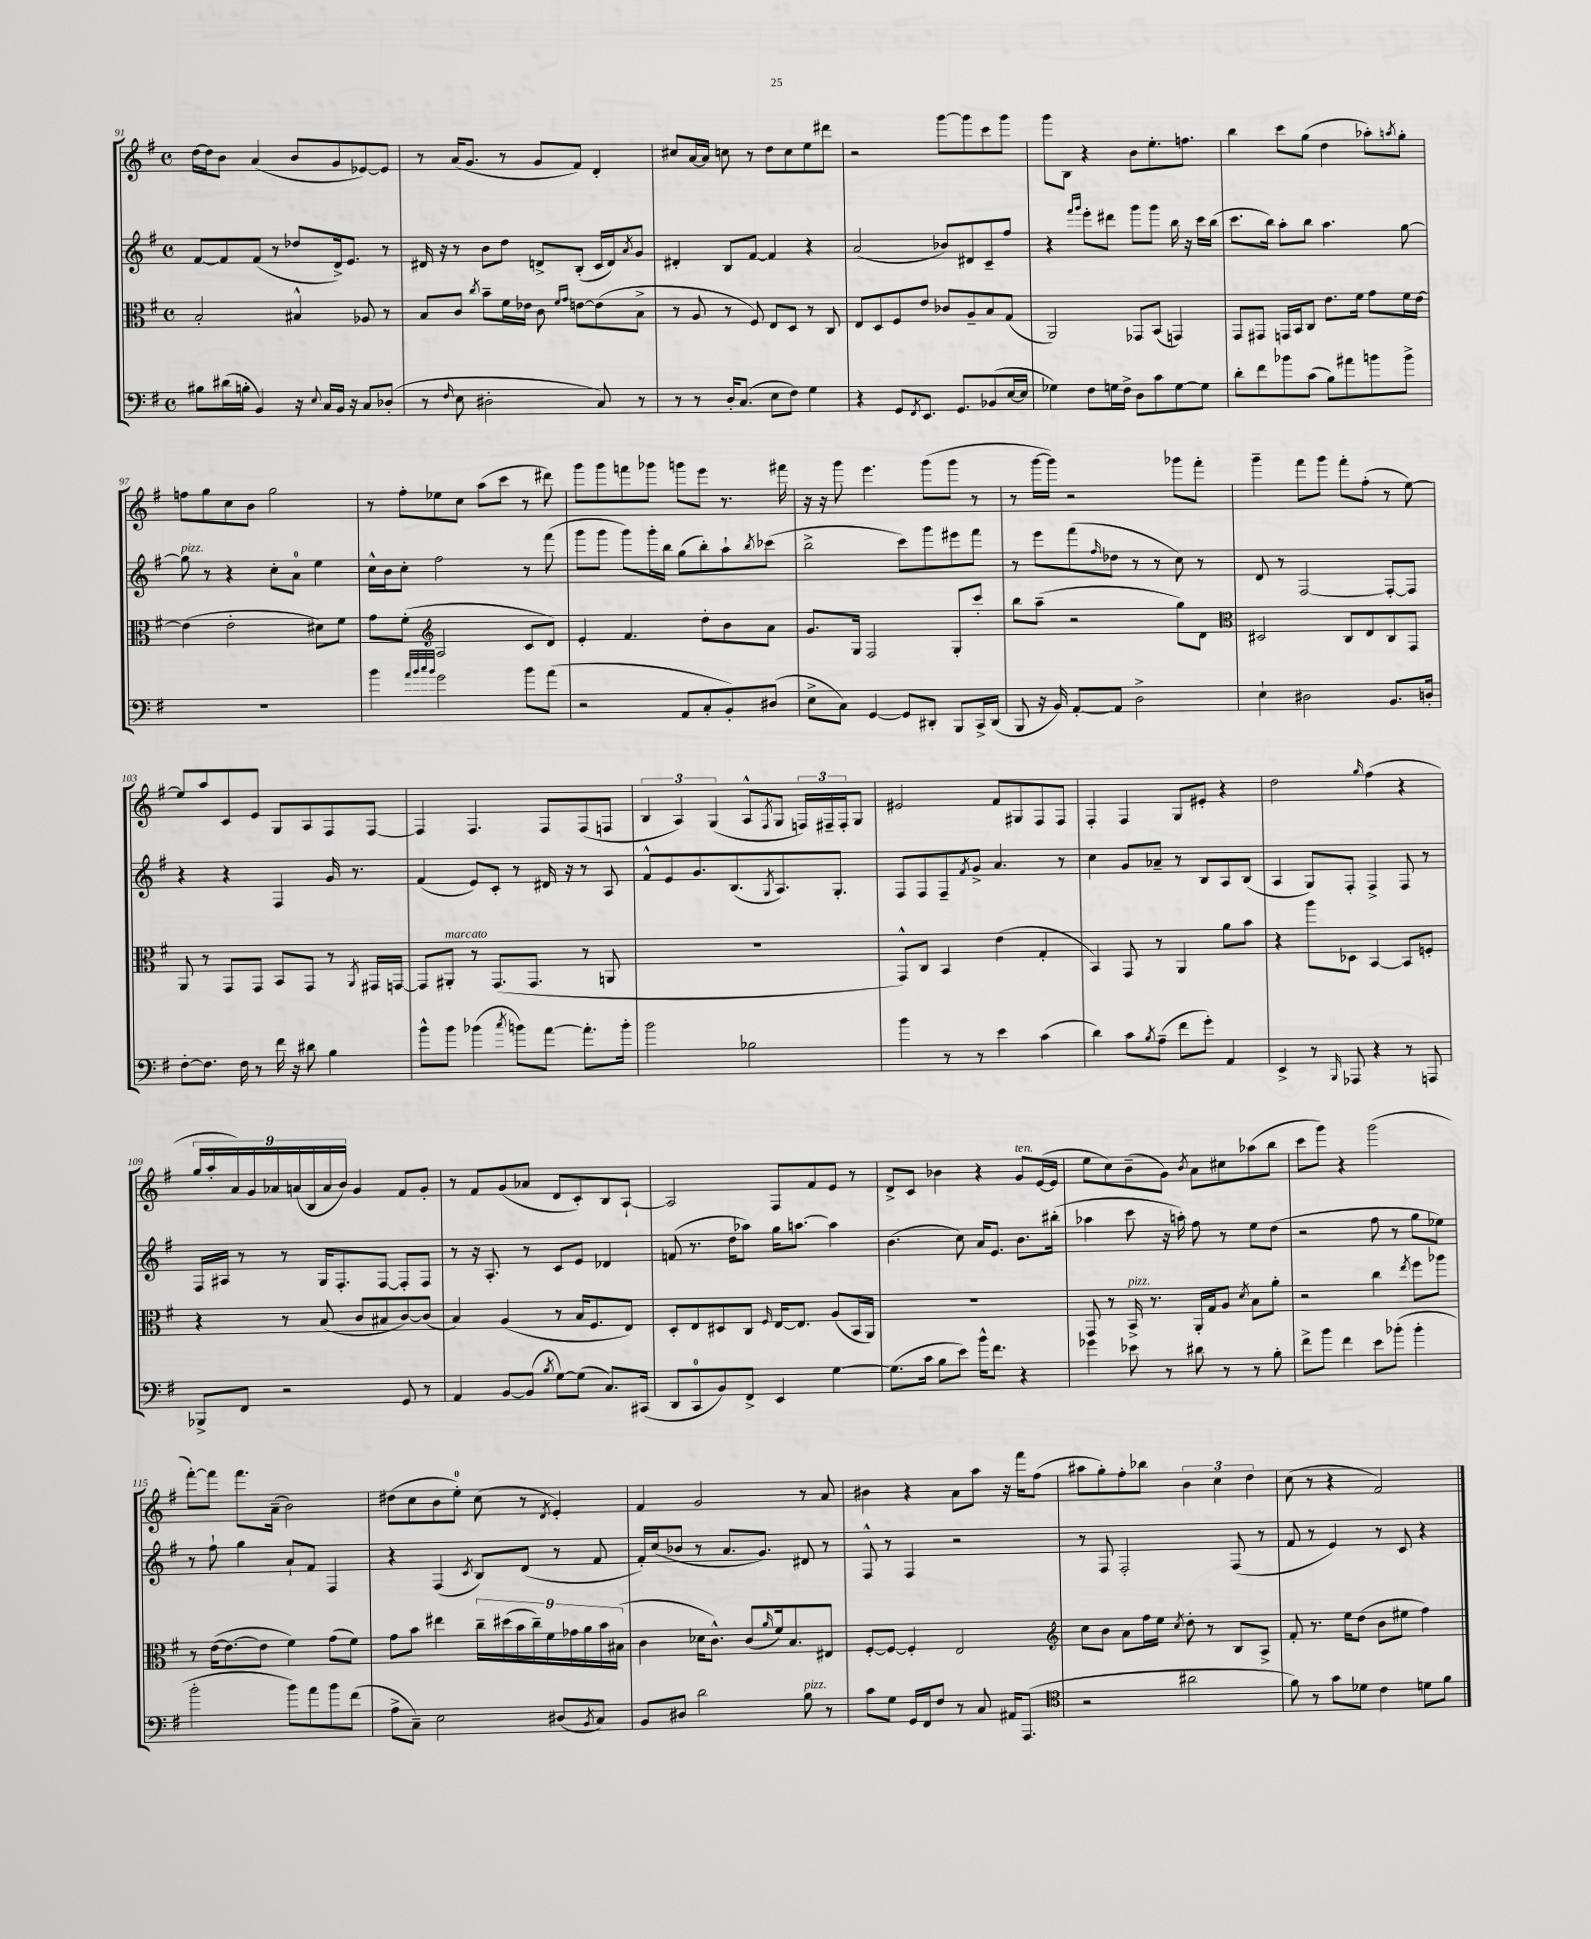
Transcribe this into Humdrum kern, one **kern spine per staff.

**kern	**kern	**kern	**kern
*part4	*part3	*part2	*part1
*staff4	*staff3	*staff2	*staff1
*clefF4	*clefC3	*clefG2	*clefG2
*k[f#]	*k[f#]	*k[f#]	*k[f#]
*M4/4	*M4/4	*M4/4	*M4/4
*met(c)	*met(c)	*met(c)	*met(c)
=91	=91	=91	=91
8B#X\L	2B'/	[8f#/L	[16dd\LL
.	.	.	16dd\J]
(16d#X\L	.	8f#/]	8b\J
16Bn'\JJ	.	.	.
4BB/)	.	(8f#/J	(4a/
.	.	8r	.
16r	4B#X^^/	8dd-X/L	8b/L
8qqE/	.	.	.
16C/LL	.	.	.
16BB/JJ	.	16d^/k)	8g/
16r	.	8.e/J	.
8C/L	8A-X/	.	[8e-X/)
(8D-X'/J	8r	8r	8e-/J]
=92	=92	=92	=92
8r	8B/L	16d#X/	8r
.	.	16r	.
16qqF#/	.	.	.
8E\	8c/J	8r	(16a/KL
.	.	.	8.g/J
.	8qcc/	.	.
2D#X'\	8b~\L	8b\L	.
.	16f#\L	8dd\J	8r
.	16e-X\JJ	.	.
.	8c\	8dn^/L	8g/L
.	16qqf#/LL	.	.
.	16qqg/JJ	.	.
.	[8en\L	(8B'/J	8f#/J)
8C/)	(8e\]	16c/LL	4d'/
.	.	16d/J)	.
.	.	8qa/	.
8r	8B^\J	8g/J	.
=93	=93	=93	=93
8r	8r	4d#X'/	8cc#X/L
8r	8A/	.	[16a/L
.	.	.	16a/JJ]
16D'/KL	8r	8B/L	8ccn\
(8.C/J	.	.	.
.	8F#/)	[8f#/J	8r
8E\L	8E/L	4f#/]	8dd\L
8F#\J)	8D/J	.	8cc\
4G\	8r	4r	8ee\
.	8C/	.	8ddd#X\J
=94	=94	=94	=94
4r	8E/L	(2a/	2r
.	8D/	.	.
8GG/L	8F#/	.	.
8qFF#/	.	.	.
8.EE/J	8e/J	.	.
.	8c-X/L	8b-X/L)	[8ggg\L
8.GG/L	.	.	.
.	8A~/	8d#X/	8ggg\]
(8BB-X/	8B/	8c~/	8ccc\
[16E/L	(8G/J	8ff#/J	8ggg\J
16E/JJ]	.	.	.
=95	=95	=95	=95
4G-X\)	2AA/)	4r	8ggg\L
.	.	.	8B\J
.	.	16qqfff#/LL	.
.	.	16qqggg/JJ	.
8F#\L	.	8eee'\L	4r
16Gn\L	.	8ddd#X\J	.
16F#^\JJ	.	.	.
8D\L	8GG-X/L	8ggg\L	8b\L
8c\	(8BB/J	8ggg\J	8.ee'\
[8G\	4GGn/)	16bb\	.
.	.	16r	8.ffn\J
8G\J]	.	16ccc\LL	.
.	.	(16bb\JJ	.
=96	=96	=96	=96
8d'\L	8GG/L	8.ccc\L	4bb\
8f#\	8GG#X/J	.	.
.	.	16bb\Jk)	.
8b-X\	16GGn/LL	8aa'\L	8ccc\L
.	16BB/J	.	.
(8c\J	8C/J	8bb\J	(8gg\J
8B\L)	8.e\L	4.aa\	4dd\
8a#X\	.	.	.
.	16f#\Jk	.	.
8bn\	8g\L	.	8aa-X'\L)
.	.	.	8qaan/
8b^\J	16f#\L	[8gg\	8gg'\J
.	[16e\JJ	.	.
!!LO:LB:g=z
=97	=97	=97	=97
!	!	!LO:TX:a:i:t=pizz.	!
1r	(4e\]	8gg\]	8ffn\L
.	.	8r	8gg\
.	2e'\	4r	8cc\
.	.	.	8b\J
.	.	8cc'\L	2gg\
.	.	8a\J	.
.	8d#X\L)	4ee\	.
.	8f#\J	.	.
=98	=98	=98	=98
4b\	8g\L	16cc^^\LL	8r
.	.	16b\J	.
.	(8f#'\J	8cc'\J	8ff#'\L
32qqa/LLL	.	.	.
32qqb/	.	.	.
32qqcc/	.	.	.
32qqb/JJJ	.	.	.
*	*clefG2	*	*
2g\	2A/	2ff#\	8ee-X\
.	.	.	8cc\J
.	.	.	(8aa\L
.	.	.	8ccc\J
8b\L	8c/L	8r	8r
(8a\J	8d/J)	(8fff#\	8ddd#X\)
=99	=99	=99	=99
2r	4e'/	8ggg\L	8ggg\L
.	.	8ggg\J	8ggg\
.	4.f#/	8ggg\L)	8fffn\
.	.	16ggg'\L	8ggg-X\J
.	.	16bb\JJ	.
8AA/L	.	(8gg\L	8gggn\L
8C'/	8dd'\L	8bb'\)	8eee\J
8BB'/)	8b\	8aa`\	8.r
.	.	8qbb/	.
(8D#X/J	8a\J	(8ccc-X\J	.
.	.	.	16fff#X\
=100	=100	=100	=100
8E^\L	8.g/L	2bb^\	16r
.	.	.	16r
8C\J)	.	.	8ggg\
.	16G/Jk	.	.
[4GG/	2F#/	.	4.eee\
8GG/L]	.	8ccc\L)	.
8DD#X'/J	.	8ggg\	(8ggg\L
8BBB/L	8G'/L	8eee#X\	8ggg\J
16CC^/L	8ccc'/J	8fff#\J	8r
(16DD#/JJ	.	.	.
=101	=101	=101	=101
8BBB/	8bb\L	8r	8r
16r	(8aa~\J	8eee\L	[16ggg\LL
16BB/)	.	.	16ggg\JJ])
[8AA'/L	2r	(8fff#\	2r
.	.	16qqff#/	.
8AA/J]	.	8dd-X\J	.
2D^\	.	8r	.
.	.	8r	.
.	8gg\L)	8cc\)	8ggg-X\L
.	8d\J	8r	8fff#'\J
=102	=102	=102	=102
*	*clefC3	*	*
4E`\	2D#X/	8d/	4ggg~\
.	.	8r	.
2D#X\	.	[2F#/	8fff#\L
.	.	.	8ggg\J
.	8C/L	.	8fff#'\L
.	8E/	.	(8ff#'\J
8.BB/L	8C/	8F#'/L_	8r
.	8GG/J	8F#/J]	[8ee\)
16Dn'/Jk	.	.	.
!!LO:LB:g=z
=103	=103	=103	=103
[8F#'\L	8AA/	4r	8ee/L]
8.F#\J]	8r	.	8aa/
.	8GG/L	4r	8c/
16F#\	.	.	.
8r	8GG/J	.	8e/J
16f#\	8BB/L	4F#/	8G/L
16r	.	.	.
8d#X\	8GG/J	.	8A/
4B\	8r	16g/	8F#/
.	.	8.r	.
.	8qAA/	.	.
.	16GG#X/LL	.	[8F#/J
.	[16GGn/JJ	.	.
=104	=104	=104	=104
8b^^\L	8GG/L]	(4f#/	4F#/]
!	!LO:TX:a:i:t=marcato	!	!
8b\J	8AA#X'/J	.	.
(4b-X\	8r	8e/L)	4.F#/
.	(8.GG/L	8c'/J	.
8qcc/	.	.	.
8bn\L)	.	8r	.
.	8.GG/J	.	.
[8a\J	.	16d#X/	8F#/L
.	.	16r	.
8.a'\L]	8r	8r	(8F#/
.	8AAn/	8A/	8Fn/J
16b'\Jk	.	.	.
=105	=105	=105	=105
2b\	1r	8f#^^/L	6B/
.	.	8e/	.
.	.	.	6A/)
.	.	8.g/	.
.	.	.	(6G/
.	.	(8.B/	.
2B-X\	.	.	8A^^/L
.	.	8qG/	8qF#/
.	.	8.A/)	8G/J
.	.	.	24Fn/LL)
.	.	.	24F#X~/
.	.	8.G'/J	.
.	.	.	24F#'/J
.	.	.	8G/J
=106	=106	=106	=106
4b\	8GG^^/L)	8F#/L	2e#X/
.	8C/J	8F#/	.
8r	4BB/	8F#~/	.
.	.	8qf#/	.
8r	.	8g^/J	.
4e\	(4e\	4.a/	8f#/L
.	.	.	8G#X/
(4c\	4G'/	.	8F#/
.	.	8r	8F#/J
=107	=107	=107	=107
4d\)	4BB/)	4cc\	4F#'/
8c\L	8GG/	8g/L	4F#/
8qB/	.	.	.
(8A~\J	8r	8a-X~/J	.
8f#\L	4AA/	8r	8G/L
8g'\J)	.	8B/L	8e#X'/J
4AA/	8a\L	8A/	4r
.	8b\J	(8B/J	.
=108	=108	=108	=108
4EE^/	4r	4A/	2dd\
8r	8aa\L	8G/L)	.
16qqBBB/	.	.	.
8AAA-X/	8D-X\J	8F#'/J	.
.	.	.	16qqgg/
4r	[4BB/	4F#^/	(4ff#\
8r	8BB/L]	8F#/	4r
8AAAn/	8Fn'/J	8r	.
!!LO:LB:g=z
=109	=109	=109	=109
8BBB-X^/L	4r	16F#/LL	18gg/LL
.	.	.	18aa'/
.	.	16A#X/JJ	.
.	.	.	18a/)
8FF#/J	.	8r	.
.	.	.	18g/
.	.	.	18a-X/
2r	8r	8r	.
.	.	.	(18an/
.	.	.	18B/
.	(8B/	16G/KL	.
.	.	.	18a/
.	.	8.F#'/	.
.	.	.	18b/JJ)
.	8c/L	.	4g/
.	8B#X/	[8F#/J	.
8GG/	[8c/)	8F#'/L]	8f#/L
8r	(8c/J]	8F#/J	8g'/J
=110	=110	=110	=110
4AA/	4B/)	8r	8r
.	.	16r	8f#/L
.	.	8.A'/	.
[8BB/L	(4A/	.	(8g/
(8BB/J]	.	8r	8a-X/J
8qB/	.	.	.
[8G\L)	8r	8c/L	8d/L
(8G\J]	16B/KL	8e/J	8c'/)
.	8.F#/	.	.
8.C/L)	.	4d-X/	8B/
.	8E/J)	.	[8A`/J
(16CC#X/Jk	.	.	.
=111	=111	=111	=111
8DD/L	8D'/L	(8fn/	2A/]
8CC/	8E/	8.r	.
8BB/)	8D#X/	.	.
.	.	16dd\KL	.
8FF#^/J	8C/J	8aa-X\J)	.
.	16qqF#/	.	.
4EE/	[16E/KL	16gg\KL	8F#/L
.	8.E/J]	[8.aan\J	.
.	.	.	8f#/
[4G\	(8A/L	4aa\]	8e/J
.	16BB/L	.	8r
.	16AA/JJ)	.	.
=112	=112	=112	=112
(8.G\L]	1r	(4.b\	8d^/L
.	.	.	8c/J
16c\Jk	.	.	.
8B\L	.	.	4b-X\
8e\J)	.	8cc\)	.
16b^^\KL	.	16a/KL	4r
8.f#\J	.	8.e/J	.
!	!	!	!LO:TX:a:i:t=ten.
4r	.	8.b\L	8g/L
.	.	.	([16e/L
.	.	(16bb#X'\Jk	16e/JJ]
=113	=113	=113	=113
4g-X\	8GG/	4aa-X\	8ee\L
.	8r	.	8cc\)
!	!LO:TX:a:i:t=pizz.	!	!
8e-X\	16BB^/	8ccc\	(8b~\
.	8.r	.	.
8r	.	16r	8g\J)
.	.	16aan'\)	.
.	.	.	8qb/
8d#X\	16AA'/LL	8ff#\	8a\L
.	16G/J	.	.
8r	8A/J	8r	8cc#X\
.	8qd/	.	.
8r	8B\L	8ee\L	(8aa-X\
8B'\	8a'\J	(8dd\J	8bb\J
=114	=114	=114	=114
8f#^\L	2r	2r	8ccc\L
8b\J	.	.	8ggg\J)
4f#\	.	.	4r
8e\L	4cc\	8ff#\	(2ggg\
(8b-X'\J	.	8r	.
.	8qee/	.	.
4b-'\	8ff#\L	8gg\L	.
.	8aa-X\J	8ee-X\J)	.
!!LO:LB:g=z
=115	=115	=115	=115
2b'\	8r	8r	[8fff#'\L)
.	([16e\KL	8ff#`\	8fff#\J]
.	8.e\_	.	.
.	.	4gg\	8.fff#\L
.	8e\J]	.	.
.	.	.	(16a~\Jk
8b\L)	4f#\)	8a`/L	2b\)
8a\	.	8f#/J	.
8b\	(8g\L	4F#/	.
(8f#\J	8f#\J)	.	.
=116	=116	=116	=116
8A^\L	8g\L	4r	(8dd#X\L
8C~\J)	8b\J	.	8cc\
2E\	4ee#X\	(4F#/	8b\
.	.	.	8ee'\J)
.	.	8qc/	.
.	18cc~\LL	8B/L)	(8cc\
.	(18dd#X\	.	.
.	18b\	.	.
.	.	(8d/J	8r
.	18cc~\)	.	.
.	18f#\	.	.
.	.	.	8qd/
(8D#X/L	.	8r	4e'/)
.	18g-X\	.	.
.	18a\	.	.
8qBB/	.	.	.
8C/J)	.	8f#/	.
.	18b\	.	.
.	(18B#X\JJ	.	.
=117	=117	=117	=117
8BB/L	4c\	16f#'/LL)	4f#/
.	.	(16cc/J	.
8D#X/J	.	8b-X/J	.
2d\	16d-X\KL	8r	2g/
.	8.c^^\J)	.	.
.	.	8.a/L	.
.	(8c/L	.	.
.	.	8.g/J)	.
.	16qqa/	.	.
.	16f#/k)	.	.
.	8.B/	.	.
!LO:TX:a:i:t=pizz.	!	!	!
8B\	.	8d#X/	8r
8r	8E#X/J	8r	8a/
=118	=118	=118	=118
8c\L	[8F#'/L	8F#^^/	4b#X\
8G\J	8F#/J_	8r	.
16GG/LL	4F#'/]	4F#/	4r
16FF#/J	.	.	.
8F#/J	.	.	.
8r	2E/	2r	8a\L
8C/	.	.	8aa\J
16AA#X/KL	.	.	16r
(8.AAA/J	.	.	16fff#\KL
.	.	.	(8ff#\J
=119	=119	=119	=119
*clefC4	*clefG2	*	*
2r	8cc\L	8r	8aa#X\L
.	8b\J	8F#/	8gg'\)
.	8a\L	2F#'/	8ff#'\
.	16ff#\L	.	8bb-X\J
.	16ee\JJ	.	.
.	8qcc/	.	.
2a#X\	8dd'\	.	6b\
.	8r	.	.
.	.	.	6cc\
.	8B/L	(8F#/	.
.	.	.	6dd\
.	8A^/J	8r	.
=120	=120	=120	=120
8f#\)	8f#'/	8f#/	(8cc\
8r	8.r	8r	8r
8g\L	.	4e/)	4r
.	16ee\KL	.	.
8d-X\J	(8dd\J	.	.
4c\	8b\L	8r	2f#/)
.	8ee#X\J	8c/	.
8dn\L	4ff#\)	4r	.
8f#\J	.	.	.
==	==	==	==
*-	*-	*-	*-
